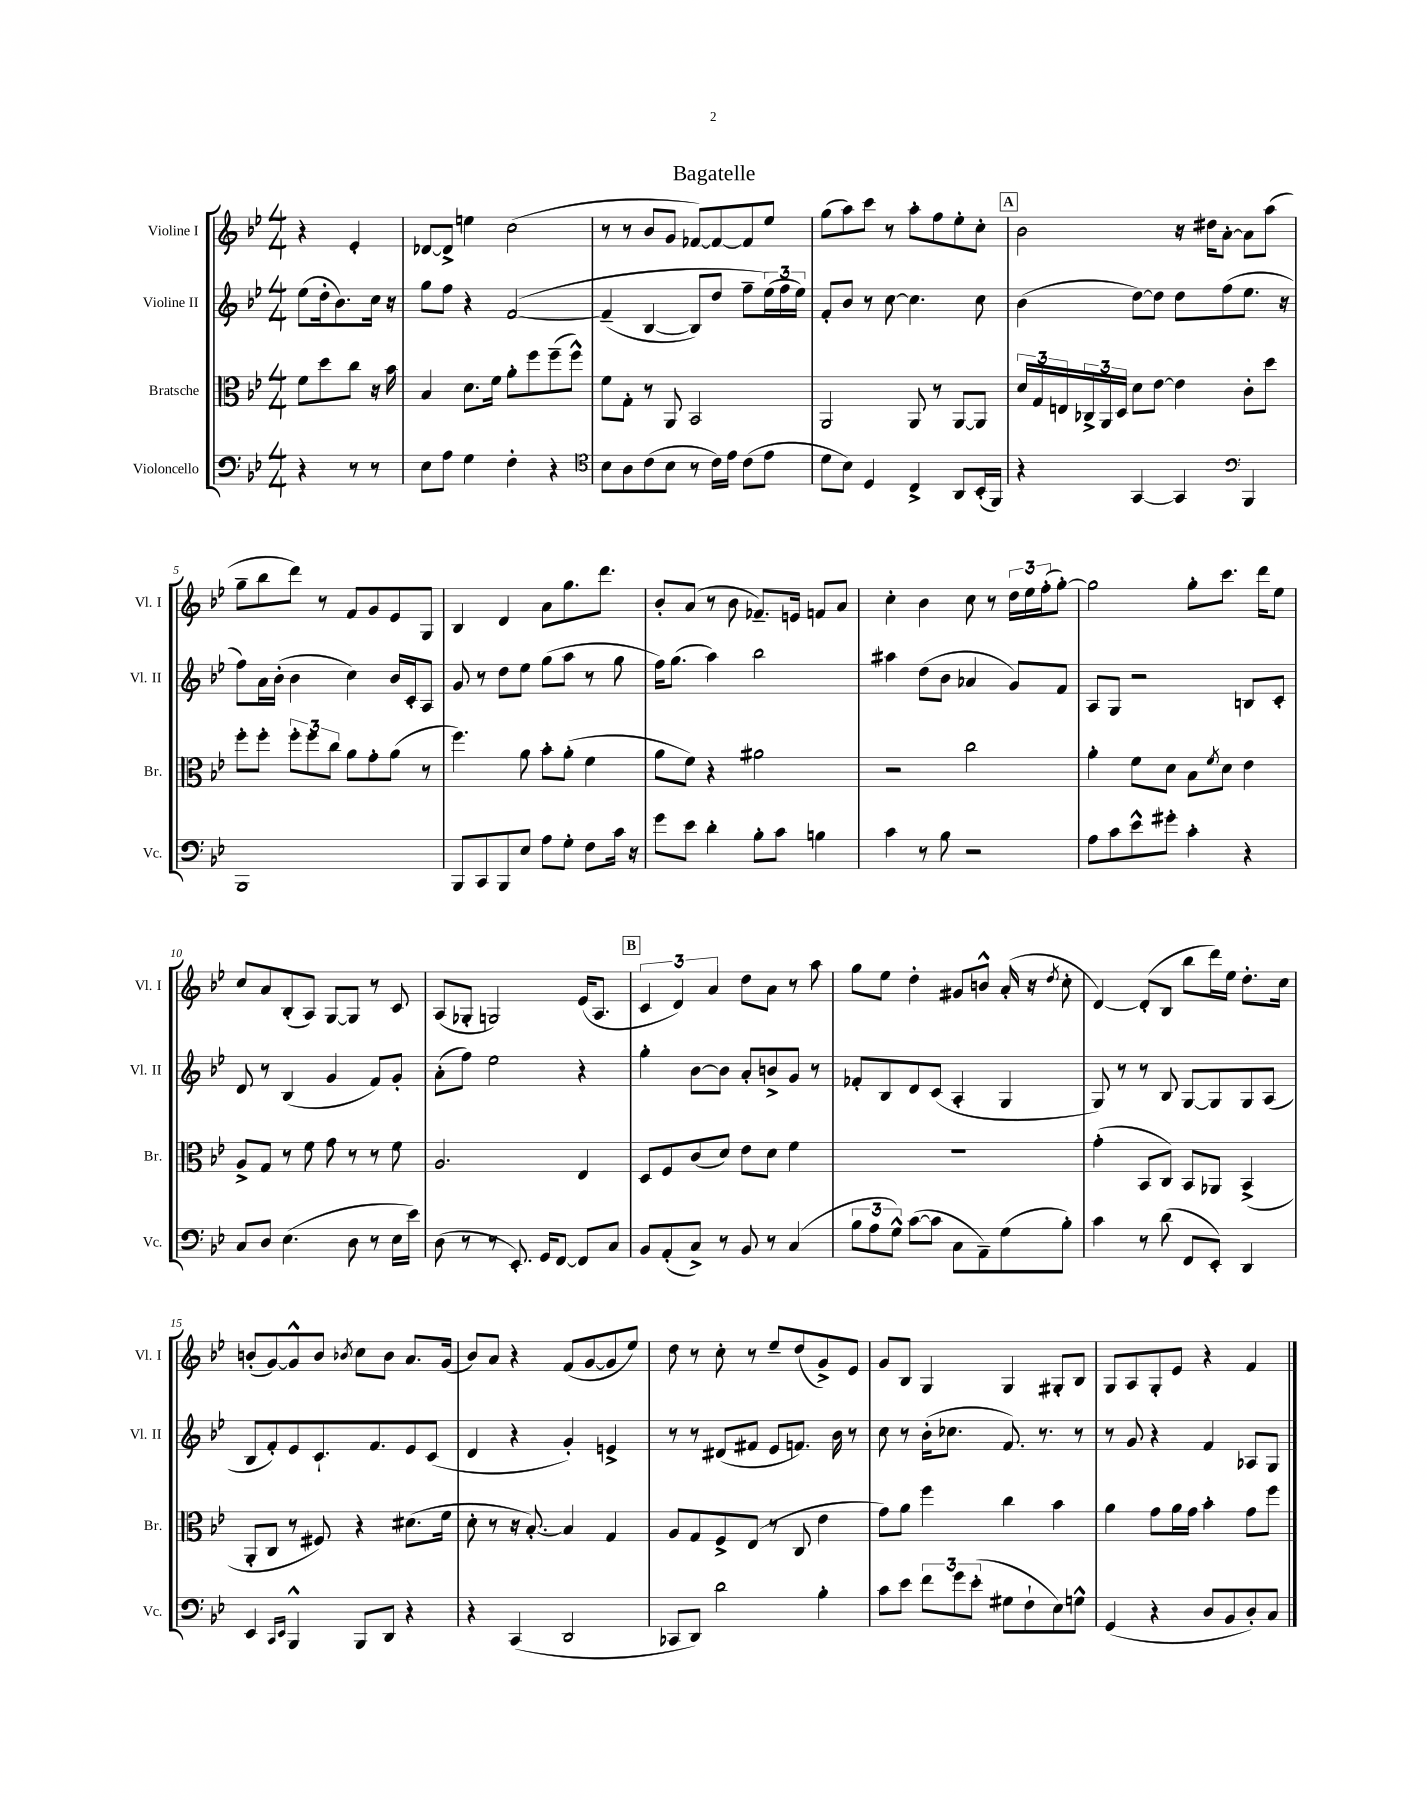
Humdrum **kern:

**kern	**kern	**kern	**kern
*staff4	*staff3	*staff2	*staff1
*clefF4	*clefC3	*clefG2	*clefG2
*k[b-e-]	*k[b-e-]	*k[b-e-]	*k[b-e-]
*M4/4	*M4/4	*M4/4	*M4/4
4r	8f	(8ee-	4r
.	8dd	16dd'	.
.	.	8.b-)	.
8r	8cc	.	4e-'
8r	16r	16cc	.
.	16b-	16r	.
=	=	=	=
8E-	4B-	8gg	[8d-
8A	.	8ff	8d-^]
4G	8.d	4r	4ee
.	16f	.	.
4F'	8a'	&([2f	(2cc
.	8ff	.	.
4r	(8ff~	.	.
.	8ff^^)	.	.
=	=	=	=
*clefC4	*	*	*
8B-	8f	(4f~]	8r
8A	8G'	.	8r
(8c	8r	[4B-	8b-
8B-	8AA	.	8g
8r	2BB-	8B-])	[8f-)
16c)	.	8dd	8f-_
16e-	.	.	.
(8c	.	8ff~	8f-]
8e-	.	(24ee-&)	8ee-
.	.	24ff	.
.	.	24ee-)	.
=	=	=	=
8d	2AA	8f'	(8gg
8B-)	.	8b-	8aa)
4D	.	8r	8ccc
.	.	[8cc	8r
4C^	8AA	4.cc]	8aa'
.	8r	.	8ff
8AA	[8AA	.	8ee-'
(16BB-'	8AA]	8cc	8cc'
16FF)	.	.	.
=	=	=	=
4r	24d	(4b-	2b-
.	24G	.	.
.	24E	.	.
.	24C-^	.	.
.	24AA	.	.
.	24D	.	.
[4GG	8d	[8dd)	.
.	[8e-	8dd]	.
4GG]	4e-]	8dd	16r
.	.	.	16dd#
.	.	(8ff	[8a'
*clefF4	*	*	*
4BBB-	8c'	8.ee-	8a]
.	8dd	.	(8aa
.	.	16r	.
=	=	=	=
1BBB-	8ff'	8ff)	8gg~
.	8ff'	16a	8bb-
.	.	(16b-'	.
.	12ff'	4b-	8ddd)
.	12ff	.	.
.	.	.	8r
.	12cc	.	.
.	8a	4cc)	8f
.	8g'	.	8g
.	(8a	16b-	8e-
.	.	16c'	.
.	8r	8A	8G
=	=	=	=
8BBB-	4.ff)	8g	4B-
8CC	.	8r	.
8BBB-	.	8dd	4d
8E-	8a	8ee-	.
8A	8b-'	(8gg	8a
8G'	(8a'	8aa	8.gg
8F	4f	8r	.
.	.	.	8.ddd
16c	.	8gg	.
16r	.	.	.
=	=	=	=
8g	8a	16ff)	8b-'
.	.	(8.gg	.
8e-	8f)	.	(8a
4d'	4r	4aa)	8r
.	.	.	8b-
8B-'	2a#	2bb-	8.f-~)
8c	.	.	.
.	.	.	16e
4B	.	.	8f
.	.	.	8a
=	=	=	=
4c	2r	4aa#	4cc'
8r	.	(8dd	4b-
8B-	.	8b-	.
2r	2cc	4a-	8cc
.	.	.	8r
.	.	8g)	24dd
.	.	.	24ee-
.	.	.	(24ff'
.	.	8f	[8gg')
=	=	=	=
8A	4a'	8A	2gg]
8c	.	8G	.
8e-^^	8f	2r	.
8g#'	8d	.	.
4c'	8B-	.	8gg'
.	8qf	.	.
.	8d	.	8.ccc
4r	4e-	8B	.
.	.	.	16ddd
.	.	8c'	8ee-
=	=	=	=
8C	8A^	8d	8cc
8D	8G	8r	8a
(4.E-	8r	(4B-	(8B-'
.	8f	.	8A)
.	8g	4g	[8G
8D	8r	.	8G]
8r	8r	8f)	8r
16E-	8f	8g'	8c
16e-)	.	.	.
=	=	=	=
(8D	2.A	(8a'	(8A
8r	.	8ff)	8G-'
8r	.	2ee-	2G)
8.EE-')	.	.	.
16GG	.	.	.
[8FF	.	.	.
8FF]	4E-	4r	(16e-
.	.	.	8.A
8C	.	.	.
=	=	=	=
8BB-	8D	4gg'	6c
(8AA'	8F	.	.
.	.	.	6d)
8C^)	(8c	[8b-	.
.	.	.	6a
8r	8d)	8b-]	.
8BB-	8e-	8a'	8dd
8r	8d	8b^	8a
(4C	4f	8g	8r
.	.	8r	8aa
=	=	=	=
12B-	1r	8f-'	8gg
12A	.	.	.
.	.	8B-	8ee-
12G^^)	.	.	.
([8c	.	8d	4dd'
8c]	.	(8c	.
8C	.	4A'	8g#
8AA~)	.	.	8b^^
(8G	.	4G	(16a'
.	.	.	16r
.	.	.	8qdd
8B-')	.	.	8cc'
=	=	=	=
4c	(4g'	8G)	[4d)
.	.	8r	.
8r	8BB-	8r	(8d']
(8d	8C)	8B-	8B-
8FF	8BB-	[8G	8bb-
8EE-')	8AA-	8G]	16ddd)
.	.	.	16ee-
4DD	(4BB-^	8G	8.dd'
.	.	(8A	.
.	.	.	16cc
=	=	=	=
4EE-	8AA'	8B-	(8b'
.	8C	8f')	[8g)
16qqCC	.	.	.
16qqEE-	.	.	.
4BBB-^^	8r	8e-	8g^^]
.	8F#)	8.c`	8b
.	.	.	8qb-
8BBB-	4r	.	8cc
.	.	8.f	.
8DD	.	.	8b-
4r	(8.d#	8e-	8.a
.	.	(8c	.
.	16f	.	(16g
=	=	=	=
4r	8d'	4d	8b-)
.	8r	.	8a
(4CC	16r	4r	4r
.	[8.B-')	.	.
2DD	4B-]	4g')	(8f
.	.	.	[8g
.	4G	4e^	8g]
.	.	.	8ee-)
=	=	=	=
8CC-	8A	8r	8dd
8DD)	8G	8r	8r
2d	8F^	(8d#	8cc'
.	(8E-	8f#	8r
.	8r	8e-	8ee-~
.	8C	8.f)	(8dd
4B-'	4e-	.	8g^)
.	.	16b-	.
.	.	8r	8e-
=	=	=	=
8c	8g)	8cc	8g
8e-	8a	8r	8B-
12f	4ff	(16b-'	4G
.	.	8.cc-	.
12g	.	.	.
(12e-'	.	.	.
8G#	4cc	8.f)	4G
8F`	.	.	.
.	.	8.r	.
8E-)	4b-	.	8G#'
8G^^	.	8r	8B-
=	=	=	=
(4GG	4a	8r	8G
.	.	8g	8A
4r	8g	4r	8G'
.	16a	.	8e-
.	16g	.	.
8D	4b-'	4f	4r
8BB-	.	.	.
8D')	8g	8A-	4f
8C	8ff	8G	.
==	==	==	==
*-	*-	*-	*-
